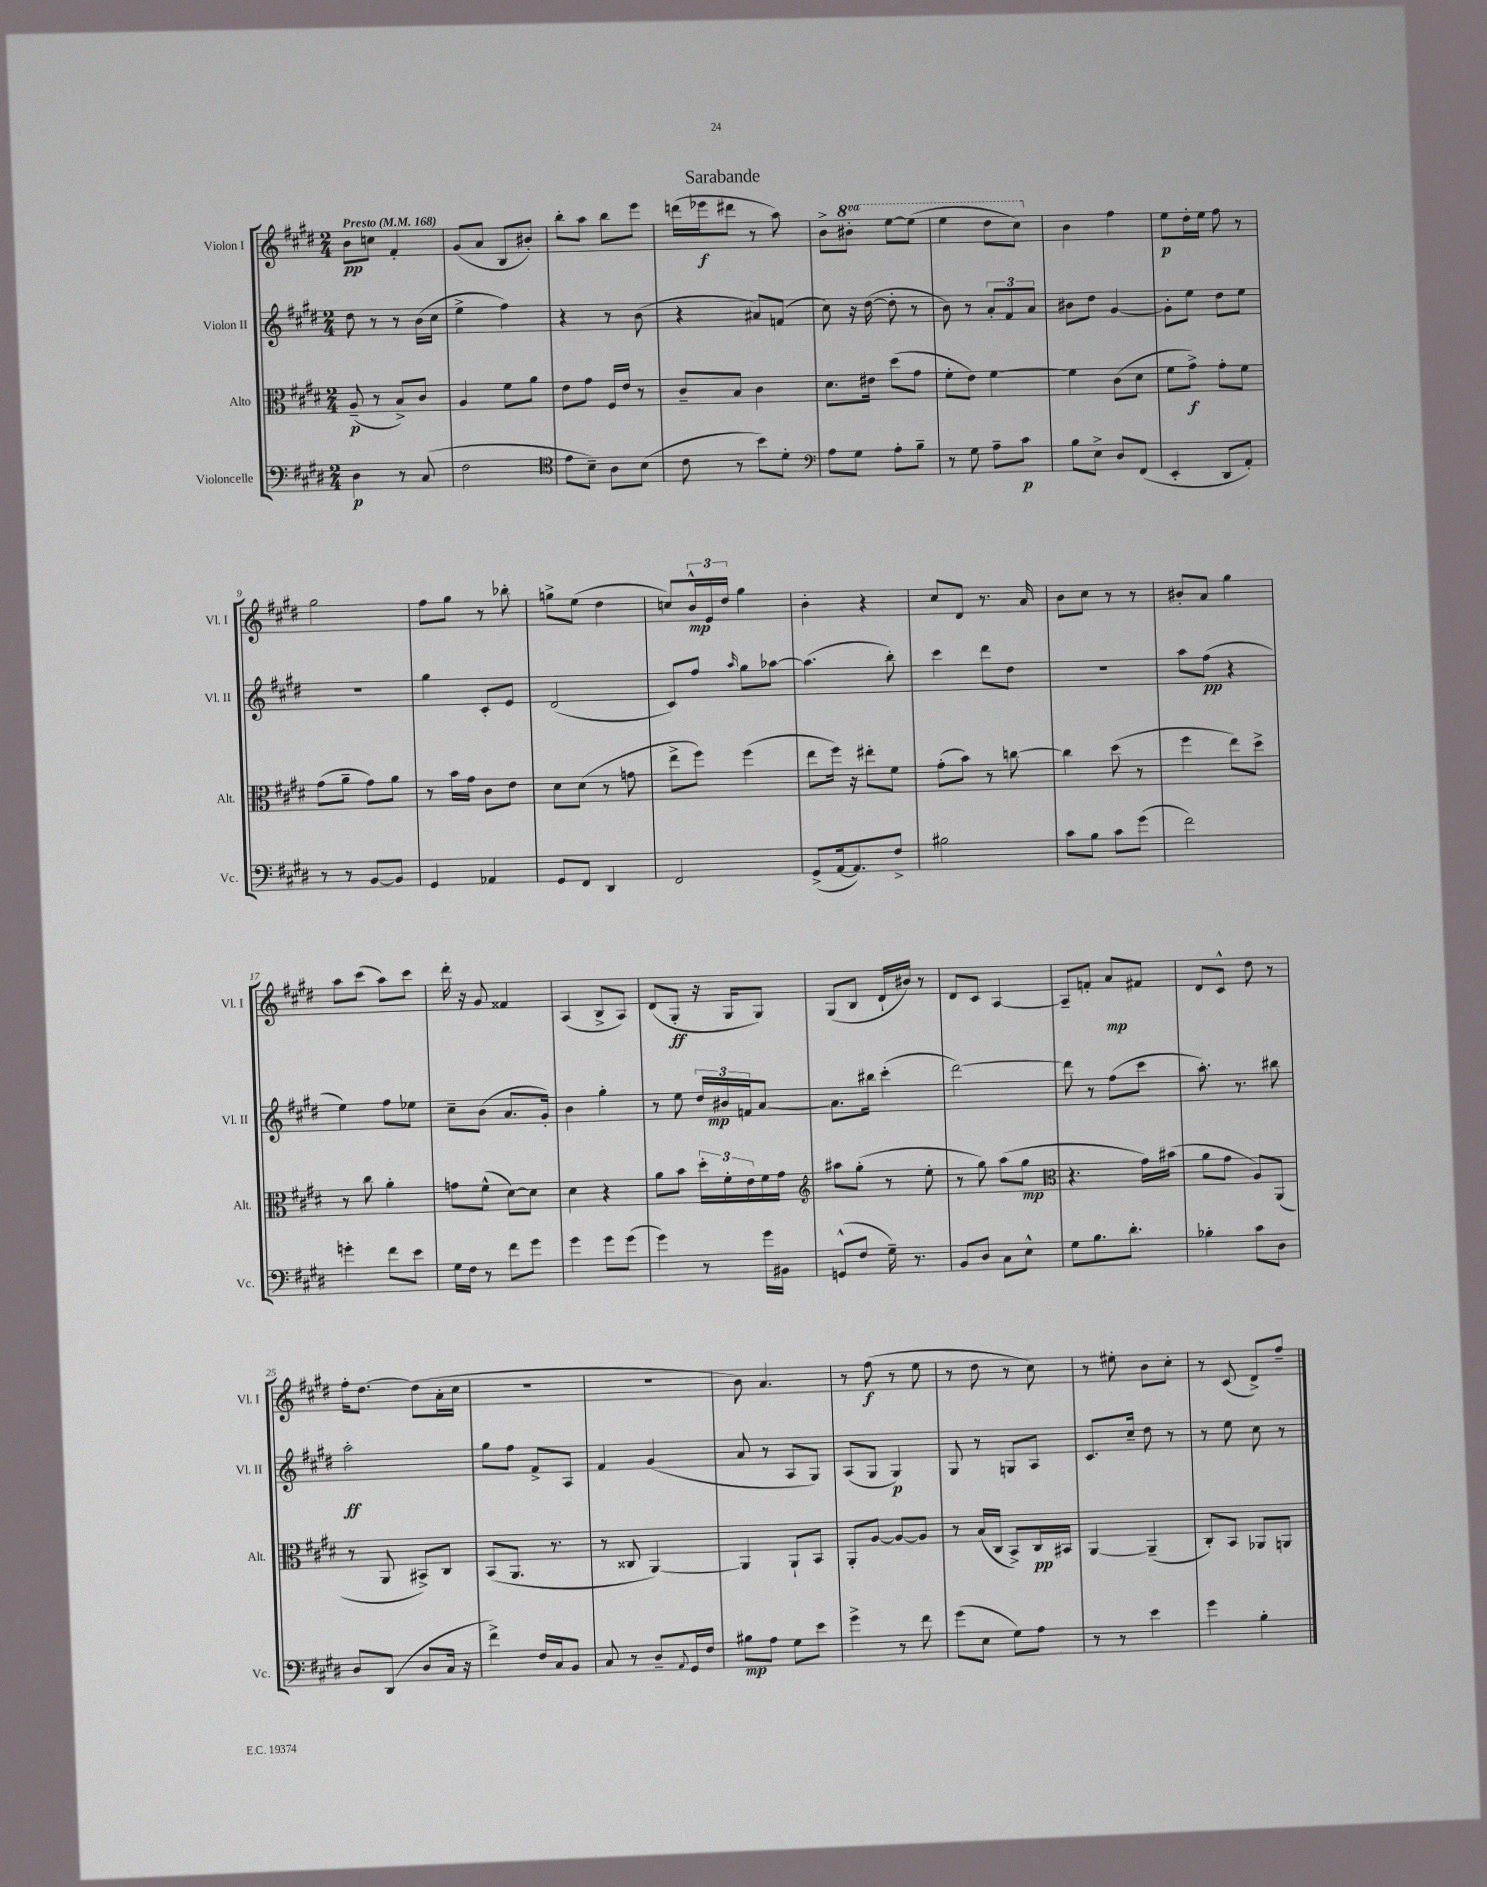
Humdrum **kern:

**kern	**kern	**kern	**kern
*staff4	*staff3	*staff2	*staff1
*clefF4	*clefC3	*clefG2	*clefG2
*k[f#c#g#d#]	*k[f#c#g#d#]	*k[f#c#g#d#]	*k[f#c#g#d#]
*M2/4	*M2/4	*M2/4	*M2/4
*MM168	*MM168	*MM168	*MM168
4D#	(8A~	8dd#	8b
.	8r	8r	8cc
8r	8B^)	8r	4f#'
(8C#	8c#	(16b	.
.	.	16cc#	.
=	=	=	=
2F#	4A	4ee^	(8g#
.	.	.	8a
.	8f#	4ff#)	8B
.	8a	.	8b#')
=	=	=	=
*clefC4	*	*	*
8e	8e	4r	8bb'
8B~)	8g#	.	8aa
8A	16F#	8r	8bb
.	16e	.	.
(8B	8r	(8b	8eee
=	=	=	=
8c#	8c#~	4r	(16ddd
.	.	.	16eee-
8r	8B	.	8ddd#
8b)	4c#	8a#)	8r
8d#'	.	(8f	8aa)
=	=	=	=
*clefF4	*	*	*
8A	8.d#	8cc#)	8b^
8G#	.	16r	8bb#'
.	16e#	([16dd#	.
8A'	(8dd#	8dd#']	[8eee
8B~	8g#	8r	(8eee]
=	=	=	=
8r	8f#'	8b)	4eee
8G#	8e)	8r	.
8A~	[4f#	12a'	8ddd#
.	.	12f#	.
8c#	.	.	8ccc#)
.	.	12a	.
=	=	=	=
8B	4f#]	8b#	4b
8E^	.	8dd#	.
8D#	(8c#	[4g#	4ff#
(8FF#	8d#	.	.
=	=	=	=
4EE'	8f#	8g#']	8ee
.	8g#^)	8ee	16dd#'
.	.	.	16ee
8DD#	8g#'	8dd#	8ff#
8AA')	8f#	8ee	8r
=	=	=	=
8r	(8g#	2r	2gg#
8r	8a~	.	.
[8BB	8g#)	.	.
8BB]	8a	.	.
=	=	=	=
4GG#	8r	4gg#	8ff#
.	16b	.	8gg#
.	16g#	.	.
4AA-	8c#	8c#'	8r
.	8e	8e	8bb-'
=	=	=	=
8GG#	8d#	(2d#	8gg^
8FF#	(8d#	.	(8ee
4DD#	8r	.	4dd#
.	8g	.	.
=	=	=	=
2FF#	8ee^	8c#)	8cc)
.	8ff#)	8ff#	24b^^
.	.	.	24e
.	.	.	24dd#
.	.	16qqaa	.
.	(4ff#	8gg#	4gg#
.	.	[8aa-	.
=	=	=	=
(8GG#^	8ee	(4.aa-]	4b'
[16AA	16ff#)	.	.
8.AA])	16r	.	.
.	8ee#'	.	4r
8F#^	8f#	8bb')	.
=	=	=	=
2B#	(8g#'	4ccc#	8cc#
.	8b)	.	8d#
.	8r	8ddd#	8.r
.	[8cc	8dd#	.
.	.	.	16a
=	=	=	=
8c#	4cc]	2r	8b
8B	.	.	8cc#
8c#	(8dd#	.	8r
(8g#	8r	.	8r
=	=	=	=
2f#)	4ff#	8aa	8b#'
.	.	(8ff#	8a
.	8ee)	4r	4gg#
.	8dd#^	.	.
=	=	=	=
4g'	8r	4ee)	8aa
.	8cc#	.	(8ccc#
8f#	4a'	8ff#	8aa)
8e	.	8ee-	8ccc#
=	=	=	=
16G#	8g	8cc#~	16ddd#'
16F#	.	.	16r
8r	(8f#^^	(8b	8g#
8f#	[8d#)	8.a	4f##
8g#	8d#]	.	.
.	.	16g#')	.
=	=	=	=
4g#	4d#	4b	(4A
8g#	4r	4gg#'	8B^
(8g#	.	.	8A)
=	=	=	=
4g#)	8a	8r	(8d#
.	8b	8ee	8G#'
8r	24dd#'	24dd#	16r
.	24f#'	24b#	.
.	.	.	16G#
.	24e	24f	.
16g#	16f#	[8a	8G#)
16BB#	16g#	.	.
=	=	=	=
*	*clefG2	*	*
(8GG^^	8aa#	8.a]	(8G#
8F#	(8gg#'	.	8B
.	.	16bb#	.
16G#~)	8r	(4ccc#'	16d#`
8.r	.	.	16b#)
.	8ee'	.	8r
=	=	=	=
8BB	8r	[2ddd#)	8d#
8D#	8gg#)	.	8c#
8C#	(8aa	.	[4A
8E^^	8gg#	.	.
=	=	=	=
*	*clefC3	*	*
8G#	4.r	8ddd#]	8A~]
8.B	.	8r	8f'
.	.	(8ff#	8a
8.d#'	.	.	.
.	16g#)	8ccc#	8f#
.	(16b#	.	.
=	=	=	=
4B-'	8a	8.aa')	8d#
.	8g#	.	8c#^^
.	.	8.r	.
8c#	8A)	.	8dd#
8D#	(8AA	8bb#	8r
=	=	=	=
8D#	8r	2aa'	16ff#'
.	.	.	[8.dd#
(8DD#	8AA	.	.
8D#	8BB#^)	.	(8dd#]
16C#	8C#	.	16a'
16r	.	.	16cc#
=	=	=	=
4f#^)	(8BB	8gg#	2r
.	8.AA	8ff#	.
16F#	.	8f#^	.
16C#	8.r	.	.
8BB	.	8A	.
=	=	=	=
8C#	8r	4f#	2r
8r	8C##	.	.
8D#~	[4AA)	(4g#	.
8qqAA	.	.	.
16GG#	.	.	.
16F#	.	.	.
=	=	=	=
8B#	4AA]	8a	8b)
8A	.	8r	4.a
8G#	8AA`	8A	.
8e	8BB	8G#)	.
=	=	=	=
4g#^	8AA'	(8A	8r
.	[8A	8G#	(8ff#
8r	8A_	4G#)	8r
8f#	8A]	.	8ee
=	=	=	=
(8g#	8r	8G#	8r
8E	(16B	8r	8dd#
.	16C#	.	.
8G#)	8BB^)	8G	8r
8A	16C#	8A	8cc#)
.	16BB#	.	.
=	=	=	=
8r	[4AA	8.c#	8r
8r	.	.	8ee#'
.	.	16cc#~	.
4e	(4AA~]	8dd#	8b
.	.	8r	8cc#'
=	=	=	=
4g#	8C#')	8r	8r
.	8BB	8ee	(8c#
4B'	8AA-	8cc#	8d#^)
.	8AA	8r	8ff#~
==	==	==	==
*-	*-	*-	*-
